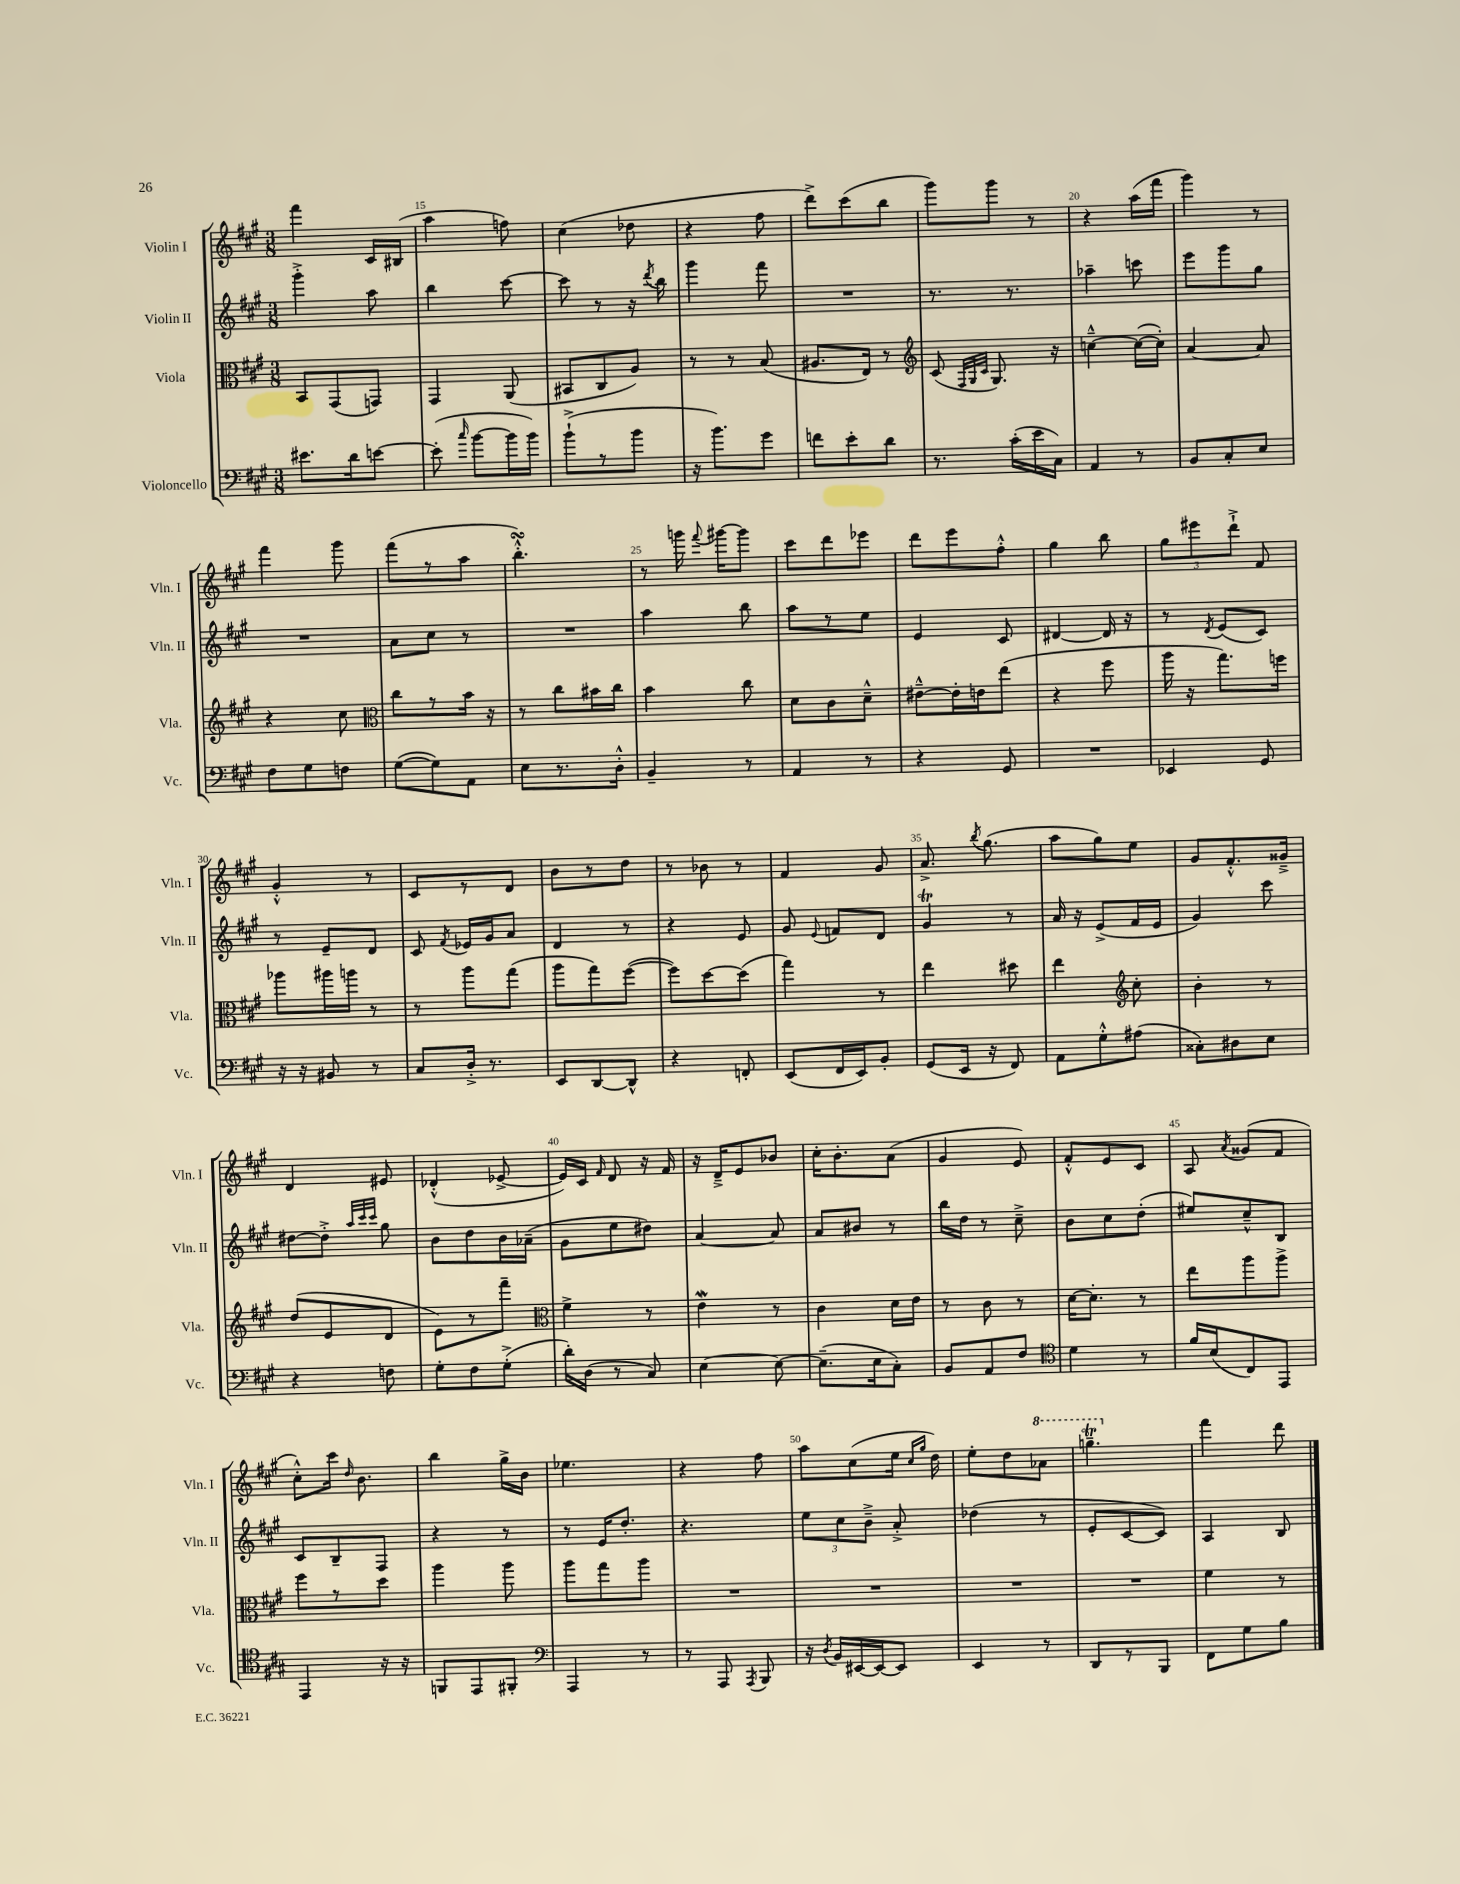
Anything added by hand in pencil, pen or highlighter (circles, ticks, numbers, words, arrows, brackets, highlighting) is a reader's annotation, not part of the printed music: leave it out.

**kern	**kern	**kern	**kern
*staff4	*staff3	*staff2	*staff1
*clefF4	*clefC3	*clefG2	*clefG2
*k[f#c#g#]	*k[f#c#g#]	*k[f#c#g#]	*k[f#c#g#]
*M3/8	*M3/8	*M3/8	*M3/8
8.e#\L	8BB/L	4ggg#'^\	4fff#\
.	(8GG#/	.	.
16d\k	.	.	.
[8e\J	8GG/J)	8aa\	16c#/LL
.	.	.	(16B#/JJ
=	=	=	=
(8e'\]	4GG#/	4bb\	4aa\
16qqcc#/	.	.	.
[8b\L	.	.	.
16b\]L	(8AA/	[8ccc#\	8ff\)
16b\JJ)	.	.	.
=	=	=	=
(8b`^\L	8BB#/L	8ccc#\]	(4cc#\
8r	8C#/	8r	.
8b\J	8A/J)	16r	8dd-\
.	.	8qddd/	.
.	.	16bb\	.
=	=	=	=
16r	8r	4ggg#\	4r
8.b\L)	.	.	.
.	8r	.	.
8g#\J	(8B/	8fff#\	8ff#\
=	=	=	=
8f\L	8.A#/L	4.r	8ddd^\L)
8e'\	.	.	(8ccc#\
.	16E/Jk)	.	.
8d\J	8r	.	8bb\J
=	=	=	=
*	*clefG2	*	*
8.r	(8c#/	8.r	8ggg#\L)
.	32qqF#/LLL	.	.
.	32qqG#/	.	.
.	32qqc#/JJJ	.	.
.	8.G#/)	.	8ggg#\J
(16c#'\LL	.	8.r	.
16e\	.	.	8r
16C#\JJ)	16r	.	.
=	=	=	=
4AA/	[4cc~^^\	4aa-~\	4r
8r	(16cc\_LL	8ccc\	(16aa\LL
.	16cc'\]JJ)	.	16fff#\JJ
=	=	=	=
8BB/L	[4a/	8eee\L	4ggg#\)
8C#'/	.	8ggg#\	.
8E/J	8a/]	8gg#\J	8r
=	=	=	=
8F#\L	4r	4.r	4fff#\
8G#\	.	.	.
8F\J	8cc#\	.	8ggg#\
=	=	=	=
*	*clefC3	*	*
([8G#\L	8cc#\L	8a\L	(8fff#\L
8G#\])	8r	8cc#\J	8r
8AA\J	16b\Jk	8r	8aa\J
.	16r	.	.
=	=	=	=
8E\L	8r	4.r	4.bb'^^\)
8.r	8cc#\L	.	.
.	16b#\L	.	.
16D'^^\Jk	16cc#\JJ	.	.
=	=	=	=
4BB~/	4b\	4aa\	8r
.	.	.	16ggg\
.	.	.	8qqfff#/
.	.	.	[16ggg#\LK
8r	8cc#\	8bb\	8ggg#\]J
=	=	=	=
4AA/	8d\L	8aa\L	8ccc#\L
.	8c#\	8r	8ddd\
8r	8d~^^\J	8ee\J	8eee-\J
=	=	=	=
4r	[8e#~^^\L	4e/	8ddd\L
.	16e#'\]L	.	8eee\
.	16e\J	.	.
8GG#/	(8ee\J	8c#/	8ff#'^^\J
=	=	=	=
4.r	4r	[4d#/	4gg#\
.	8ff#\	16d#/]	8bb\
.	.	16r	.
=	=	=	=
4EE-/	16aa\	8r	12gg#\L
.	16r	.	.
.	.	.	12eee#\
.	.	8qd/	.
.	8.gg#\L)	(8e/L	.
.	.	.	12ddd`^\J
8GG#/	.	8c#/J)	8f#/
.	16ff\Jk	.	.
=	=	=	=
16r	8aa-\L	8r	4g#'^^/
16r	.	.	.
8BB#/	16aa#\L	8e~/L	.
.	16aa\JJ	.	.
8r	8r	8d/J	8r
=	=	=	=
8C#/L	8r	8c#/	8c#/L
.	.	8qf#/	.
16D'^/Jk	8aa\L	16e-/LL	8r
8.r	.	16g#/J	.
.	(8gg#\J	8a/J	8d/J
=	=	=	=
8EE/L	8aa\L	4d/	8b\L
[8DD/	8gg#\)	.	8r
8DD^^/]J	([8ff#\J	8r	8dd\J
=	=	=	=
4r	8ff#\]L)	4r	8r
.	[8dd\	.	8b-\
8FF'/	(8dd\]J	8e/	8r
=	=	=	=
(8EE/L	4gg#\)	8g#/	4f#/
.	.	8qqe/	.
16FF#/L	.	8f/L	.
16EE/J)	.	.	.
8BB'/J	8r	8d/J	8g#/
=	=	=	=
(8GG#/L	4ee\	4g#/	8.a^/
16EE/Jk	.	.	.
.	.	.	8qbb/
16r	.	.	(8.gg#\
8FF#/)	8dd#\	8r	.
=	=	=	=
8AA\L	4ee\	16a/	8aa\L
.	.	16r	.
8G#'^^\	.	(8e^/L	8gg#\)
*	*clefG2	*	*
(8A#\J	8cc#'\	16f#/L	8ee\J
.	.	16e/JJ	.
=	=	=	=
8C##'\L)	4b'\	4g#/)	8g#/L
8D#\	.	.	8.f#'^^/
8E\J	8r	8ccc#\	.
.	.	.	16g##~^/Jk
=	=	=	=
4r	(8dd/L	[8dd#\L	4d/
.	8e/	8dd#'^\]J	.
.	.	32qqaa/LLL	.
.	.	32qqccc#/	.
.	.	32qqccc#/JJJ	.
8F\	8d/J	8gg#\	8e#/
=	=	=	=
8G#'\L	8e\L)	8b\L	(4d-'^^/
8F#\	8r	8dd\	.
(8G#'^\J	8fff#~\J	16b\L	[8e-^/
.	.	(16a-~\JJ	.
=	=	=	=
*	*clefC3	*	*
16d'\LL)	4f#^\	8g#\L	16e-/]LL)
(16D\JJ	.	.	16c#/JJ
.	.	.	16qqf#/
8r	.	8ee\	8d/
8C#/)	8r	8dd#\J)	16r
.	.	.	16f#/
=	=	=	=
[4E\	4e\	[4a/	16r
.	.	.	16d~^/LK
.	.	.	8e/
8E\_	8r	8a/]	8b-/J
=	=	=	=
(8.E~\]L	4c#\	8a/L	16cc#'\LK
.	.	.	8.b'\
.	.	8b#/J	.
16E\k	.	.	.
8C#'\J)	16d\LL	8r	(8a\J
.	16e\JJ	.	.
=	=	=	=
8BB/L	8r	16bb\LL	4g#/
.	.	16dd\JJ	.
8AA/	8c#\	8r	.
8F#/J	8r	8cc#~^\	8e/)
=	=	=	=
*clefC4	*	*	*
4d\	[16d\LK	8b\L	8f#'^^/L
.	8.d'\]J	.	.
.	.	8cc#\	8e/
8r	8r	(8dd'\J	8c#/J
=	=	=	=
16f#/LL	8ee\L	8ee#/L)	8A/
(16B/J	.	.	.
.	.	.	8qa/
8C#/)	8aa\	8cc#~^^/	(8g##/L
8EE/J	8aa^\J	8B/J	8f#/J
=	=	=	=
4EE/	8ff#\L	8c#/L	8cc#'^^\L)
.	8r	8B~/	16ccc#\Jk
.	.	.	16qqdd/
.	.	.	8.b\
16r	8dd\J	8F#/J	.
16r	.	.	.
=	=	=	=
8FF/L	4aa\	4r	4bb\
8EE/	.	.	.
8FF#'/J	8aa\	8r	16gg#^\LL
.	.	.	16b\JJ
=	=	=	=
*clefF4	*	*	*
4AAA/	8aa\L	8r	4.ee-\
.	8gg#\	16e/LK	.
.	.	8.dd'/J	.
8r	8aa\J	.	.
=	=	=	=
8r	4.r	4.r	4r
8AAA/	.	.	.
8qAAA/	.	.	.
8BBB/	.	.	8ff#\
=	=	=	=
16r	4.r	12ee\L	8aa\L
8qD/	.	.	.
16BB/LL	.	.	.
.	.	12cc#\	.
[16EE#/	.	.	(8cc#\
.	.	12b~^\J	.
16EE#/_J	.	.	.
8EE#/]J	.	8a'^/	16ee\Jk
.	.	.	16qqcc#/LL
.	.	.	16qqgg#/JJ
.	.	.	16dd\)
=	=	=	=
4EE/	4.r	(4dd-\	8ee'\L
.	.	.	8dd\
8r	.	8r	8aa-\J
=	=	=	=
8DD/L	4.r	8e'/L	4.ggg~\
8r	.	[8c#/	.
8BBB/J	.	8c#/]J)	.
=	=	=	=
8FF#\L	4f#\	4A/	4fff#\
8G#\	.	.	.
8B\J	8r	8B/	8ddd\
==	==	==	==
*-	*-	*-	*-
